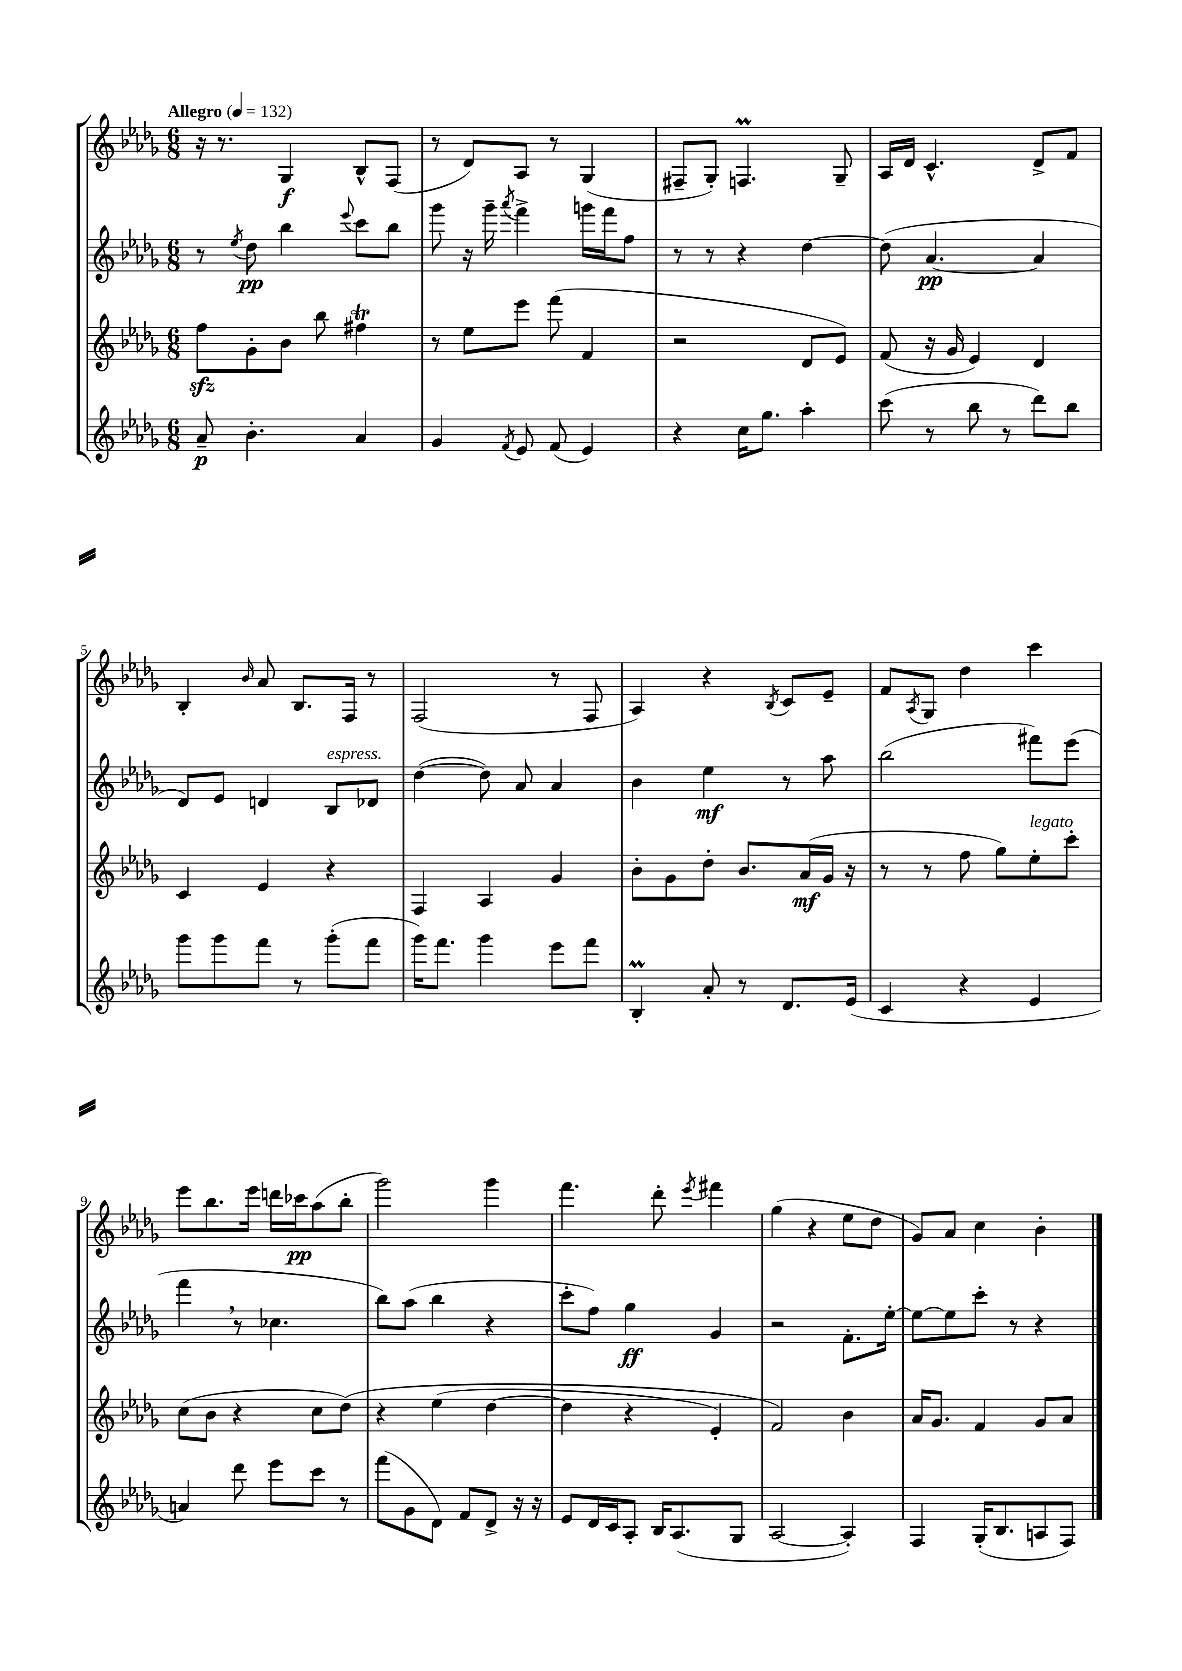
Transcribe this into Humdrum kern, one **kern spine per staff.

**kern	**kern	**kern	**kern
*staff4	*staff3	*staff2	*staff1
*clefG2	*clefG2	*clefG2	*clefG2
*k[b-e-a-d-g-]	*k[b-e-a-d-g-]	*k[b-e-a-d-g-]	*k[b-e-a-d-g-]
*M6/8	*M6/8	*M6/8	*M6/8
*MM132	*MM132	*MM132	*MM132
8a-~	8ff	8r	16r
.	.	.	8.r
.	.	8qee-	.
4.b-'	8g-'	8dd-	.
.	8b-	4bb-	4G-
.	8bb-	.	.
.	.	8qqeee-	.
4a-	4ff#	8ccc	8B-^^
.	.	8bb-	(8F
=	=	=	=
4g-	8r	8ggg-	8r
.	8ee-	16r	8d-)
.	.	16ggg-~	.
8qf	.	8qaaa-	.
8e-	8eee-	4fff^	8A-
(8f	(8fff	.	8r
4e-)	4f	16ggg	(4G-
.	.	16fff	.
.	.	8ff	.
=	=	=	=
4r	2r	8r	8F#~
.	.	8r	8G-')
16cc	.	4r	4.F
8.gg-	.	.	.
4aa-'	8d-	[4dd-	.
.	8e-)	.	8G-~
=	=	=	=
(8ccc	(8f	(8dd-]	16A-
.	.	.	16d-
8r	16r	[4.a-	4.c^^
.	16g-	.	.
8bb-	4e-)	.	.
8r	.	.	.
8ddd-)	4d-	4a-]	8d-^
8bb-	.	.	8f
=	=	=	=
8ggg-	4c	8d-)	4B-'
8ggg-	.	8e-	.
.	.	.	16qqb-
8fff	4e-	4d	8a-
8r	.	.	8.B-
(8ggg-'	4r	8B-	.
.	.	.	16F
8fff	.	8d-	8r
=	=	=	=
16ggg-)	4F	([4dd-	(2F
8.fff	.	.	.
4ggg-	4A-	8dd-])	.
.	.	8a-	.
8eee-	4g-	4a-	8r
8fff	.	.	8F
=	=	=	=
4B-'	8b-'	4b-	4A-)
.	8g-	.	.
8a-'	8dd-'	4ee-	4r
8r	8.b-	.	.
.	.	.	8qB-
8.d-	.	8r	8c
.	(16a-	.	.
.	16g-	8aa-	8e-~
(16e-	16r	.	.
=	=	=	=
4c	8r	(2bb-	8f
.	.	.	8qA-
.	8r	.	8G-
4r	8ff	.	4dd-
.	8gg-)	.	.
4e-	8ee-'	8fff#)	4ccc
.	8ccc'	(8eee-	.
=	=	=	=
4a)	(8cc	4fff	8eee-
.	8b-	.	8.bb-
8ddd-	4r	8r	.
.	.	.	16eee-
8eee-	.	4.cc-	16ddd
.	.	.	16ccc-
8ccc	8cc	.	(8aa-
8r	&(8dd-)	.	8bb-'
=	=	=	=
(8fff	4r	8bb-)	2ggg-)
8g-	.	(8aa-	.
8d-)	(4ee-	4bb-	.
8f	.	.	.
8d-^	[4dd-	4r	4ggg-
16r	.	.	.
16r	.	.	.
=	=	=	=
8e-	4dd-]	8ccc'	4.fff
16d-	.	8ff)	.
16c	.	.	.
8A-'	4r	4gg-	.
16B-	.	.	8ddd-'
(8.A-	.	.	.
.	.	.	8qeee-
.	4e-')	4g-	4fff#
8G-	.	.	.
=	=	=	=
[2A-	2f&)	2r	(4gg-
.	.	.	4r
4A-'])	4b-	8.f'	8ee-
.	.	.	8dd-
.	.	[16ee-'	.
=	=	=	=
4F	16a-	8ee-_	8g-)
.	8.g-	.	.
.	.	8ee-]	8a-
(16G-'	4f	8ccc'	4cc
8.B-	.	.	.
.	.	8r	.
8A	8g-	4r	4b-'
8F)	8a-	.	.
==	==	==	==
*-	*-	*-	*-
